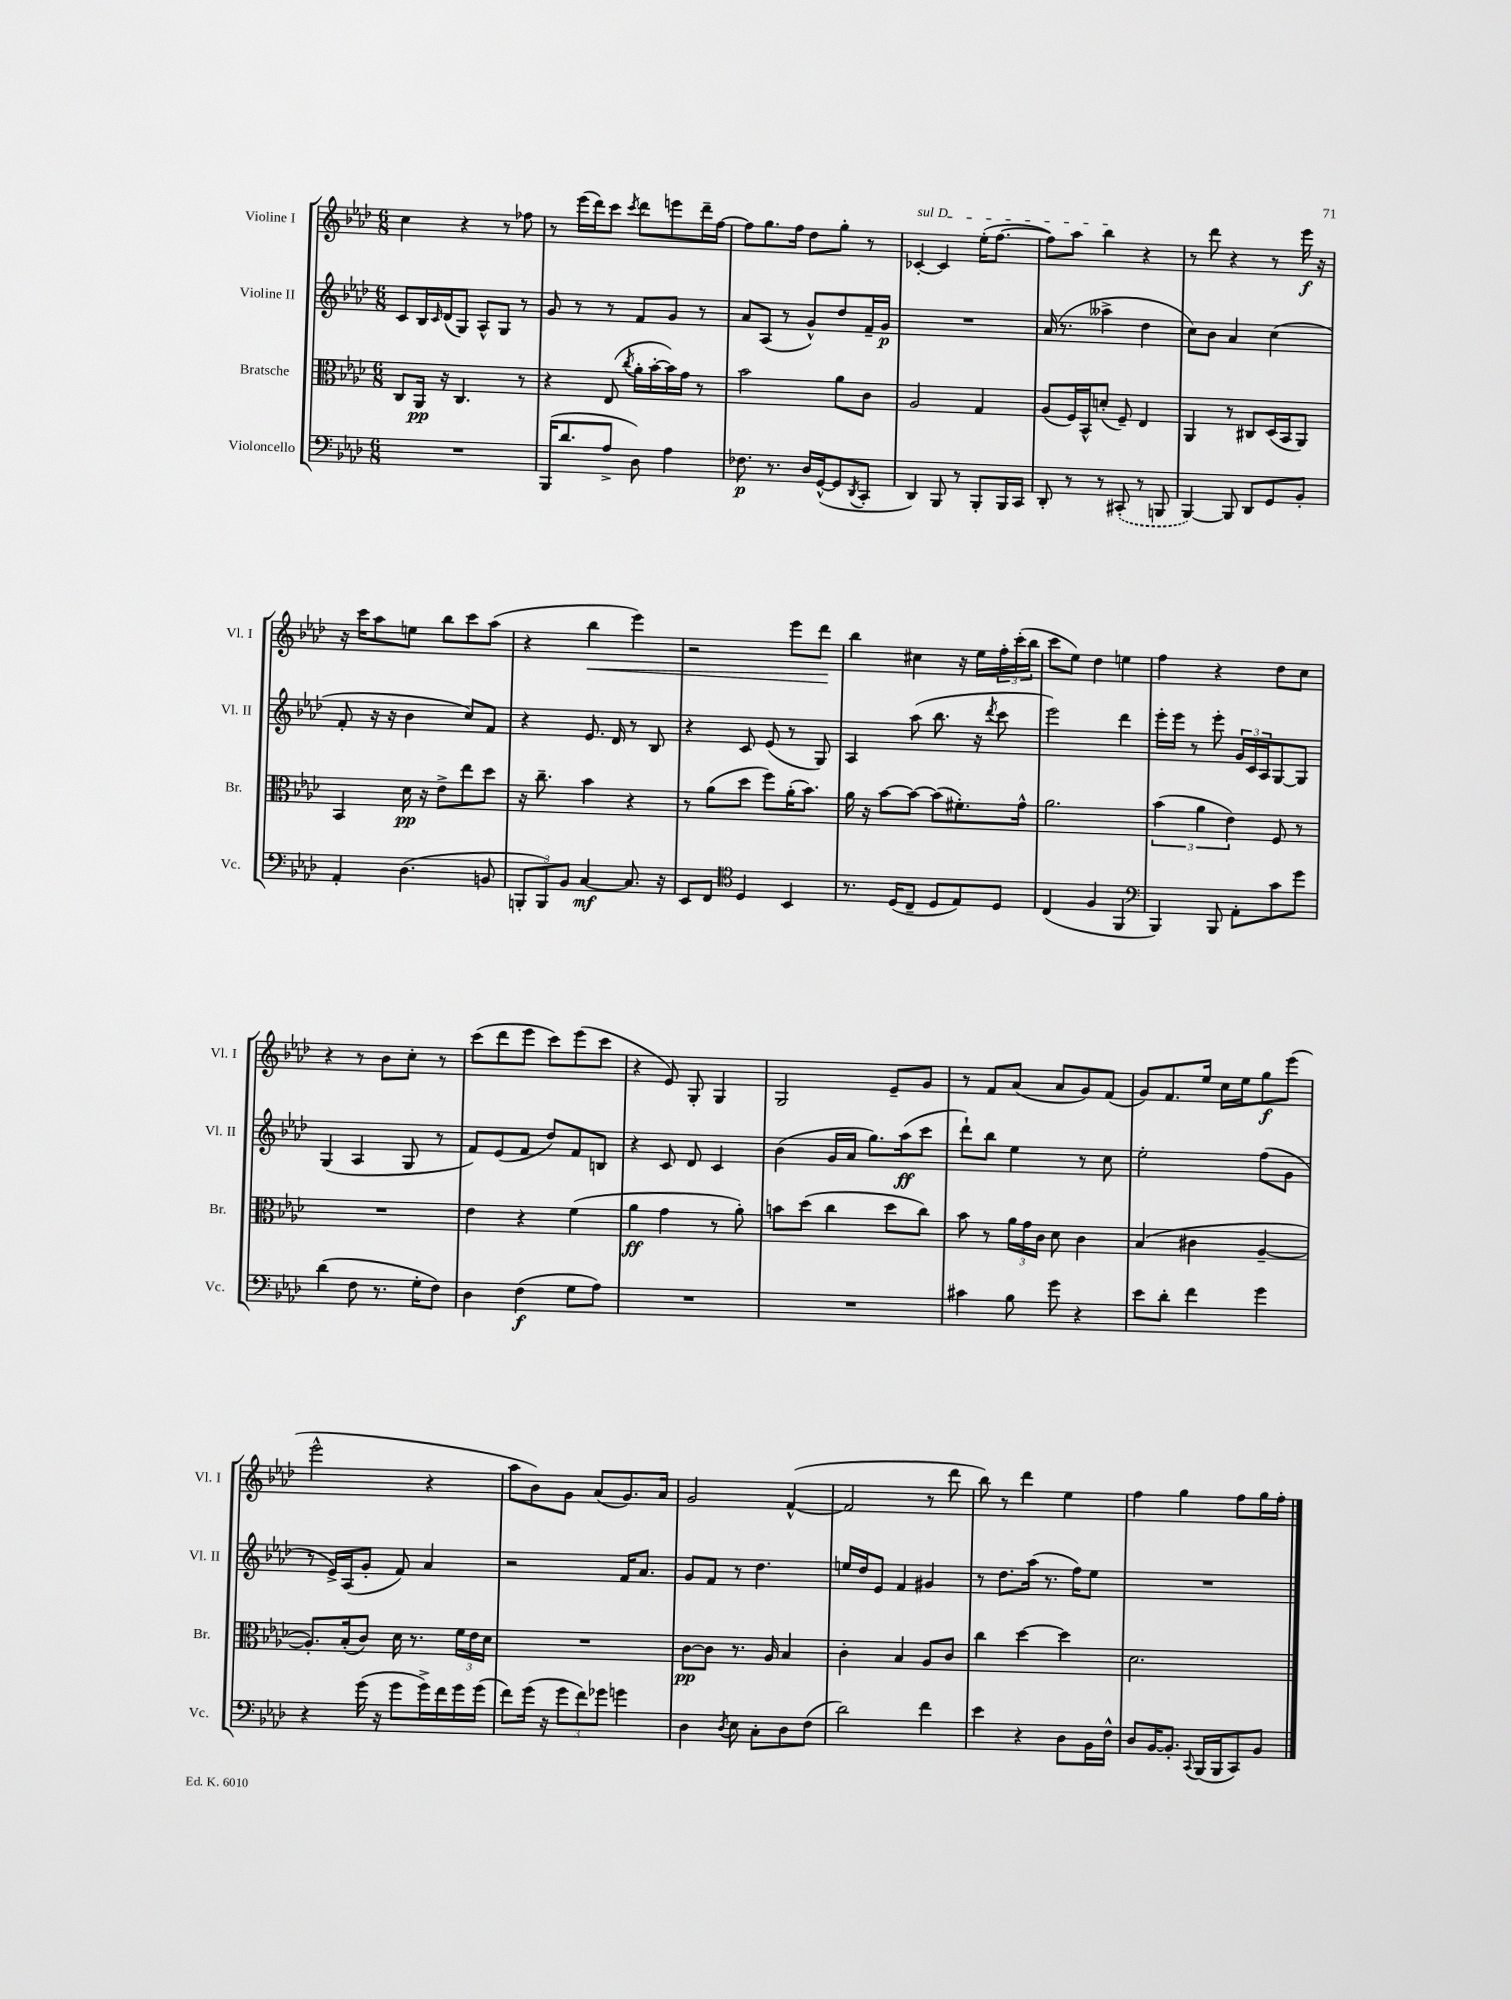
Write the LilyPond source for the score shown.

<<
\new StaffGroup <<
\new Staff = "s0" \with { instrumentName = "Violine I" shortInstrumentName = "Vl. I" } {
    \clef treble \key aes \major \numericTimeSignature \time 6/8
    c''4 r4 r8 fes''8 |
    r8 ees'''16( des'''16) c'''8 \acciaccatura { c'''8 } des'''8 e'''8 des'''16-- f''16~ |
    f''8 g''8. f''16 des''8 g''8-. r8 |
    \once \override TextSpanner.bound-details.left.text = \markup { \italic "sul D" } ces'4~-.\startTextSpan ces'4 ees''16-.( f''8.~ |
    f''8) aes''8 bes''4\stopTextSpan r4 |
    r8 des'''8 r4 r8 ees'''16\f r16 |
    r16 c'''16 aes''8 e''8 bes''8 c'''8 aes''8( |
    r4 bes''4\< ees'''4) |
    r2 ees'''8 des'''8\! |
    bes''4 cis''4 r16 ees''16 \tuplet 3/2 { f''16-. c'''16-.( bes''16 } |
    c'''8 ees''8) des''4 e''4 |
    f''4 r4 des''8 c''8 |
    r4 r8 bes'8 c''8-. r8 |
    c'''8( des'''8 ees'''8 c'''8) ees'''8( c'''8 |
    r4 ees'8) g8-. g4 |
    g2 ees'8-- g'8 |
    r8 f'8 aes'8( aes'8 g'8) f'8( |
    g'8) f'8. ees''16 c''16 ees''16 g''8\f ees'''8( |
    ees'''2-^ r4 |
    aes''8 bes'8) g'8 aes'8( g'8.) aes'16 |
    g'2 f'4~-^( |
    f'2 r8 des'''8 |
    bes''8) r8 des'''4 ees''4 |
    f''4 g''4 f''8 g''16 f''16-. \bar "|." |
}
\new Staff = "s1" \with { instrumentName = "Violine II" shortInstrumentName = "Vl. II" } {
    \clef treble \key aes \major \numericTimeSignature \time 6/8
    c'8 bes16 \grace { c'16 } des'16( g8) aes8-^ g8 r8 |
    g'8 r8 r8 f'8 g'8 r8 |
    aes'8 aes8( r8 g'8-^) des''8 f'16-- g'16\p |
    R2. |
    aes'16( r8. aeses''4-> des''4 |
    c''8) bes'8 aes'4 c''4( |
    f'8-. r16 r16 bes'4 c''8) f'8 |
    r4 ees'8. des'16 r8 bes8 |
    r4 c'8 ees'8( r8 g8) |
    aes4 aes''8( bes''8. r16 \acciaccatura { des'''8 } c'''8 |
    ees'''2) des'''4 |
    ees'''16-. ees'''16 r8 ees'''8-. \tuplet 3/2 { g'16 c'16 aes16 } g8~ g8 |
    g4( aes4 g8 r8 |
    f'8) ees'8( f'8 des''8) f'8 b8 |
    r4 c'8 des'8 c'4 |
    bes'4( g'16 aes'16 g''8.) aes''16\ff( c'''8 |
    des'''8-!) bes''8 ees''4 r8 c''8 |
    ees''2-. f''8( g'8 |
    r8 ees'16->) aes16( g'8-. f'8) aes'4 |
    r2 f'16 aes'8. |
    g'8 f'8 r8 des''4. |
    e''16 des''16 ees'8 f'4 gis'4 |
    r8 des''8. aes''16( r8. f''16) ees''8 |
    R2. \bar "|." |
}
\new Staff = "s2" \with { instrumentName = "Bratsche" shortInstrumentName = "Br." } {
    \clef alto \key aes \major \numericTimeSignature \time 6/8
    c8 aes,16\pp r16 c4. r8 |
    r4 ees8( \acciaccatura { c''8 } aes'16-. bes'16~-. bes'16) g'16 r8 |
    bes'2 aes'8 c'8 |
    aes2 g4 |
    aes8( f16) bes,16-^ d'8-.( f8--) ees4 |
    aes,4 r8 cis8 des16( bes,16 aes,8) |
    bes,4 des'16\pp r16 ees'8-> ees''8 des''8 |
    r16 c''8.-- bes'4 r4 |
    r8 aes'8( des''8 f''8) aes'16-.( bes'8.) |
    aes'16 r16 bes'8~ bes'8~ bes'8( fis'8.-.) g'16-^ |
    aes'2. |
    \tuplet 3/2 { bes'4( aes'4 ees'4) } f8 r8 |
    R2. |
    ees'4 r4 f'4( |
    aes'4\ff g'4 r8 aes'8-.) |
    b'8 des''8( c''4 des''8 c''8) |
    bes'8 r8 \tuplet 3/2 { aes'16 g'16 c'16 } des'8 c'4 |
    bes4( cis'4 aes4~-- |
    aes8.-.) bes16-.( c'8) des'16 r8. \tuplet 3/2 { f'16 ees'16 des'16 } |
    R2. |
    c'8~\pp c'8 r8. aes16 bes4 |
    c'4-. bes4 aes8 c'8 |
    c''4 des''4~ des''4 |
    des'2. \bar "|." |
}
\new Staff = "s3" \with { instrumentName = "Violoncello" shortInstrumentName = "Vc." } {
    \clef bass \key aes \major \numericTimeSignature \time 6/8
    R2. |
    bes,,16( des'8. aes8-> des8) aes4 |
    fes8.\p r8. des16 g,16~-^( g,8 \acciaccatura { des,8 } c,8-. |
    des,4) bes,,8 r8 bes,,8-. bes,,16 c,16 |
    des,8-. r8 r8 \once \slurDashed cis,8-.( r8 b,,8 |
    bes,,4~) bes,,8 des,8 g,8 bes,8-. |
    aes,4-. des4.( b,8 |
    \tuplet 3/2 { b,,8-. b,,8) bes,8 } c4~\mf c8. r16 |
    ees,8 f,8 \clef tenor des4 bes,4 |
    r8. des16( c8-- des8 ees8) des8 |
    c4( f4 f,4 |
    \clef bass bes,,4) bes,,8 aes,8-. c'8 g'8 |
    des'4( f8 r8. g16-. f8) |
    des4 f4\f( g8 aes8) |
    R2. |
    R2. |
    cis'4 bes8 g'8 r4 |
    ees'8 des'8-. f'4 g'4 |
    r4 g'16( r16 g'8 g'16->) f'16 g'16 g'16( |
    f'8) g'16( r16 \tuplet 3/2 { g'8 f'8) ges'8 } g'4 |
    des4 \acciaccatura { des8 } ees8 c8-. des8 f8( |
    des'2) f'4 |
    ees'4 r4 des8 bes,16 f16-^ |
    des8 bes,16~ bes,8.-. \appoggiatura { c,8 } bes,,16( bes,,16 c,8) bes,8 \bar "|." |
}
>>
>>
\layout { \context { \Score \remove "Bar_number_engraver" } }
